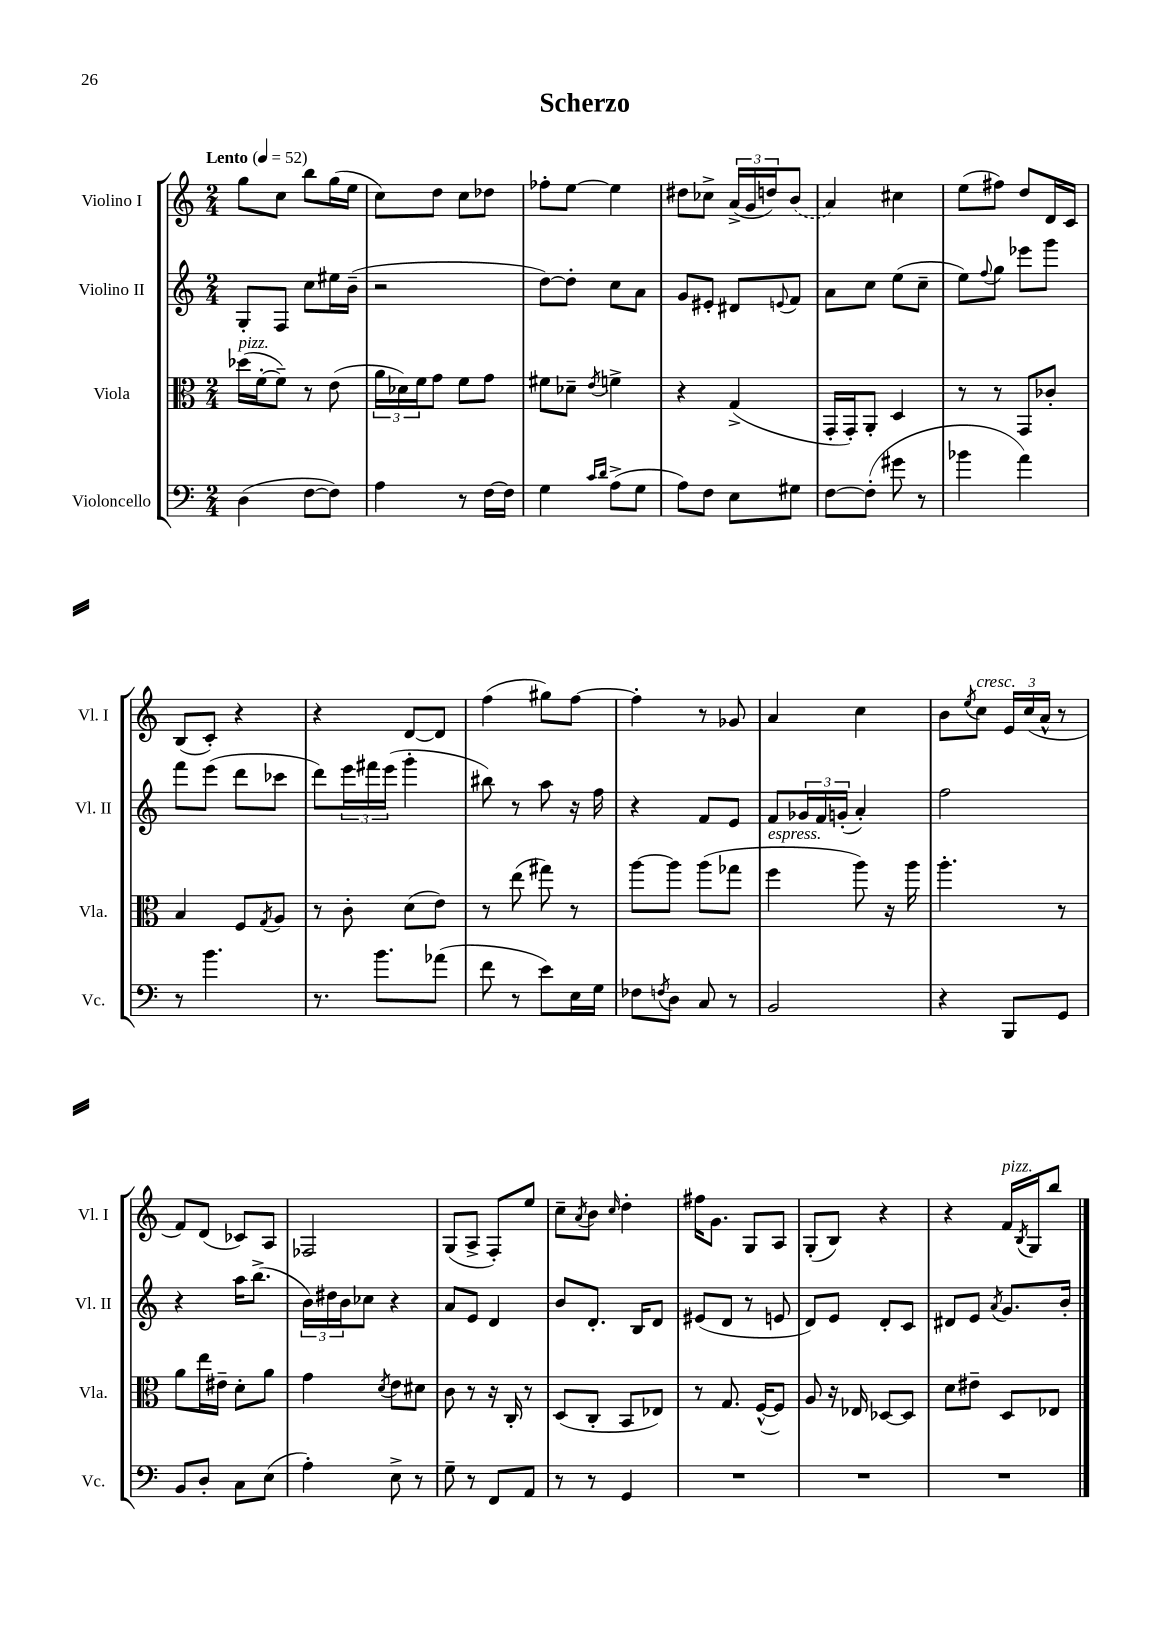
\header { title = "Scherzo" }
<<
\new StaffGroup <<
\new Staff = "s0" \with { instrumentName = "Violino I" shortInstrumentName = "Vl. I" } {
    \clef treble \key c \major \numericTimeSignature \time 2/4 \tempo "Lento" 4 = 52
    g''8 c''8 b''8 g''16( e''16 |
    c''8) d''8 c''8 des''8 |
    fes''8-. e''8~ e''4 |
    dis''8 ces''8-> \tuplet 3/2 { a'16->( g'16 d''16) } \once \slurDashed b'8( |
    a'4) cis''4 |
    e''8( fis''8) d''8 d'16 c'16 |
    b8( c'8-.) r4 |
    r4 d'8~ d'8 |
    f''4( gis''8) f''8~ |
    f''4-. r8 ges'8 |
    a'4 c''4 |
    b'8 \acciaccatura { e''8 } c''8^\markup { \italic "cresc." } \tuplet 3/2 { e'16 c''16( a'16-^ } r8 |
    f'8) d'8( ces'8) a8 |
    fes2 |
    g8( a8-> f8-.) e''8 |
    c''8-- \acciaccatura { a'8 } b'8 \grace { c''16 } d''4-. |
    fis''16 g'8. g8 a8 |
    g8-.( b8) r4 |
    r4 f'16^\markup { \italic "pizz." } \acciaccatura { b8 } g16 b''8 \bar "|." |
}
\new Staff = "s1" \with { instrumentName = "Violino II" shortInstrumentName = "Vl. II" } {
    \clef treble \key c \major \numericTimeSignature \time 2/4
    g8-. f8 c''8 eis''16 b'16--( |
    r2 |
    d''8~) d''8-. c''8 a'8 |
    g'8 eis'8-. dis'8 \appoggiatura { e'8 } f'8 |
    a'8 c''8 e''8( c''8-- |
    e''8) \appoggiatura { f''8 } g''8 ees'''8 g'''8 |
    f'''8 e'''8( d'''8 ces'''8 |
    d'''8) \tuplet 3/2 { e'''16 fis'''16 e'''16( } g'''4-. |
    bis''8) r8 a''8 r16 f''16 |
    r4 f'8 e'8 |
    f'8 \tuplet 3/2 { ges'16 f'16 g'16-.( } a'4-.) |
    f''2 |
    r4 a''16 b''8.->( |
    \tuplet 3/2 { b'16) dis''16 b'16 } ces''8 r4 |
    a'8 e'8 d'4 |
    b'8 d'8.-. b16 d'8 |
    eis'8( d'8 r8 e'8 |
    d'8) e'8 d'8-. c'8 |
    dis'8 e'8 \acciaccatura { a'8 } g'8. b'16-. \bar "|." |
}
\new Staff = "s2" \with { instrumentName = "Viola" shortInstrumentName = "Vla." } {
    \clef alto \key c \major \numericTimeSignature \time 2/4
    des''16^\markup { \italic "pizz." }( f'16~-. f'8--) r8 e'8( |
    \tuplet 3/2 { a'16 des'16) f'16 } g'8 f'8 g'8 |
    fis'8 des'8-- \acciaccatura { e'8 } f'4-> |
    r4 g4->( |
    g,16-. g,16-.) a,8-. d4 |
    r8 r8 g,8 ces'8-. |
    b4 f8 \acciaccatura { g8 } a8 |
    r8 c'8-. d'8( e'8) |
    r8 e''8( gis''8) r8 |
    a''8~ a''8 a''8( ges''8 |
    f''4^\markup { \italic "espress." } a''8) r16 a''16 |
    a''4.-. r8 |
    a'8 e''16 eis'16-- d'8-. a'8 |
    g'4 \acciaccatura { d'8 } e'8 dis'8 |
    c'8 r8 r16 c16-. r8 |
    d8( c8-. b,8 ees8) |
    r8 g8. f16~-^( f8) |
    a8 r16 ees16 des8~ des8 |
    d'8 eis'8-- d8 ees8 \bar "|." |
}
\new Staff = "s3" \with { instrumentName = "Violoncello" shortInstrumentName = "Vc." } {
    \clef bass \key c \major \numericTimeSignature \time 2/4
    d4( f8~ f8) |
    a4 r8 f16~ f16 |
    g4 \grace { c'16 d'16 } a8->( g8 |
    a8) f8 e8 gis8 |
    f8~ f8-.( gis'8 r8 |
    bes'4 a'4) |
    r8 b'4. |
    r8. b'8. aes'8( |
    f'8 r8 e'8) e16 g16 |
    fes8 \acciaccatura { f8 } d8 c8 r8 |
    b,2 |
    r4 b,,8 g,8 |
    b,8 d8-. c8 e8( |
    a4-.) e8-> r8 |
    g8-- r8 f,8 a,8 |
    r8 r8 g,4 |
    R2 |
    R2 |
    R2 \bar "|." |
}
>>
>>
\layout { \context { \Score \remove "Bar_number_engraver" } }
